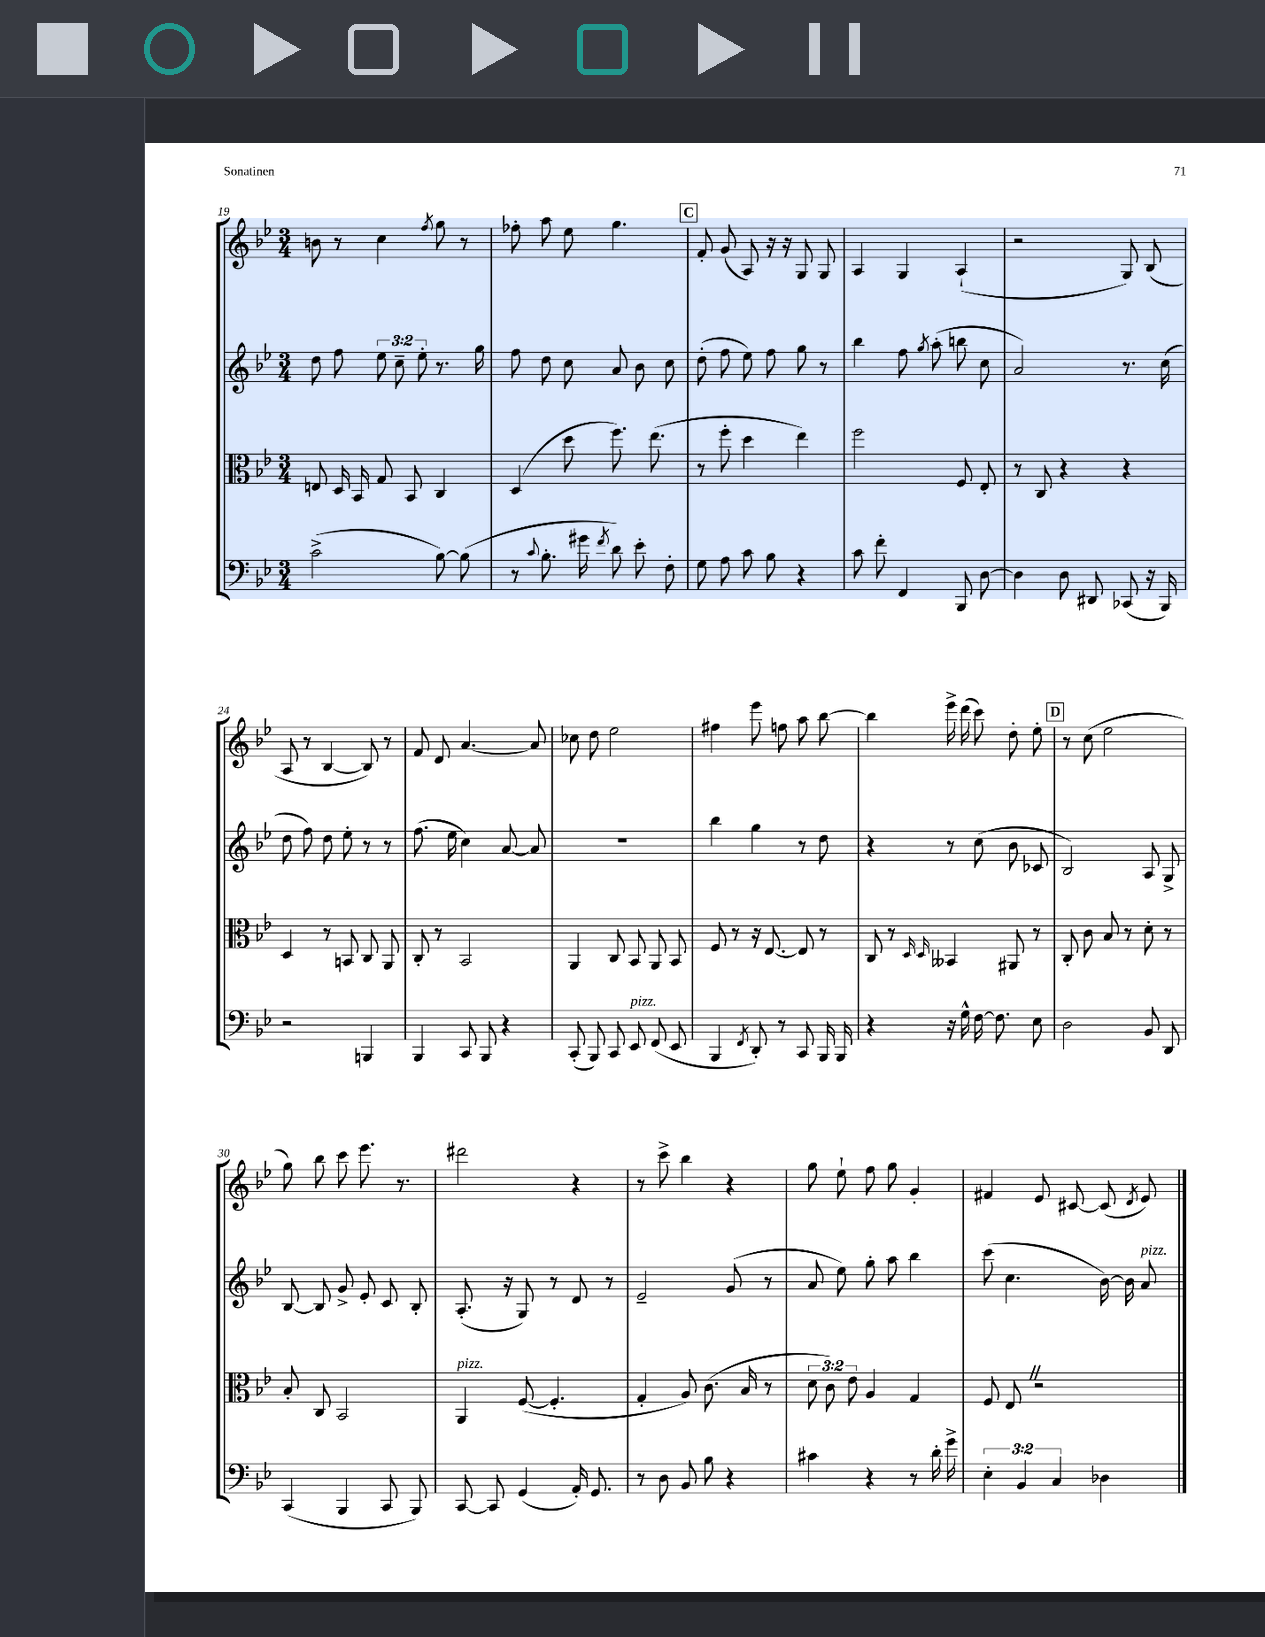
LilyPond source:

<<
\new StaffGroup <<
\new Staff = "s0" {
    \clef treble \key bes \major \numericTimeSignature \time 3/4
    \autoBeamOff b'8 r8 c''4 \acciaccatura { f''8 } g''8 r8 |
    fes''8-. a''8 ees''8 g''4. |
    \mark \markup { \box "C" } f'8-. g'8( a8) r16 r16 g8 g8 |
    a4 g4 a4-!( |
    r2 g8) bes8( |
    a8 r8 bes4~ bes8) r8 |
    f'8 d'8 a'4.~ a'8 |
    ces''8 d''8 ees''2 |
    fis''4 ees'''8 f''8 a''8 bes''8~ |
    bes''4 ees'''16-> d'''16( c'''8) d''8-. ees''8-. |
    \mark \markup { \box "D" } r8 c''8( ees''2 |
    g''8) bes''8 c'''8 ees'''8. r8. |
    dis'''2 r4 |
    r8 c'''8-> bes''4 r4 |
    g''8 ees''8-! f''8 g''8 g'4-. |
    fis'4 ees'8 cis'8~ cis'8( \acciaccatura { d'8 } ees'8) \bar "|." |
}
\new Staff = "s1" {
    \clef treble \key bes \major \numericTimeSignature \time 3/4 \override Staff.TupletNumber.text = #tuplet-number::calc-fraction-text
    \autoBeamOff d''8 f''8 \tuplet 3/2 { ees''8 c''8-- ees''8-. } r8. g''16 |
    f''8 d''8 c''8 a'8 bes'8 c''8 |
    \mark \markup { \box "C" } d''8-.( f''8 ees''8) f''8 g''8 r8 |
    bes''4 f''8 \acciaccatura { g''8 } a''8-.( b''8 c''8 |
    a'2) r8. c''16( |
    d''8 f''8) d''8 ees''8-. r8 r8 |
    f''8.( ees''16 c''4) a'8~ a'8 |
    R2. |
    bes''4 g''4 r8 d''8 |
    r4 r8 c''8( bes'8 ces'8 |
    \mark \markup { \box "D" } bes2) a8 g8-> |
    bes8~ bes8 g'8-> ees'8-. c'8 bes8-. |
    a8.-.( r16 g8) r8 d'8 r8 |
    ees'2-- g'8( r8 |
    a'8 ees''8) g''8-. a''8 bes''4 |
    c'''8( c''4. bes'16~) bes'16 a'8^\markup { \italic "pizz." } \bar "|." |
}
\new Staff = "s2" {
    \clef alto \key bes \major \numericTimeSignature \time 3/4 \override Staff.TupletNumber.text = #tuplet-number::calc-fraction-text
    \autoBeamOff e8 d16 bes,16 g8 bes,8 c4 |
    d4( d''8 f''8.) ees''8.( |
    \mark \markup { \box "C" } r8 f''8-. d''4 ees''4) |
    f''2 f8 ees8-. |
    r8 c8 r4 r4 |
    d4 r8 b,8 c8 a,8 |
    c8-. r8 bes,2 |
    a,4 c8 bes,8 a,8 bes,8 |
    f8 r8 r16 ees8.~ ees8 r8 |
    c8 r8 \grace { d16 d16 } beses,4 ais,8 r8 |
    \mark \markup { \box "D" } c8-. c'8 bes8 r8 d'8-. r8 |
    bes8-. c8 bes,2 |
    a,4^\markup { \italic "pizz." } f8~( f4.-. |
    g4-. a8) c'8.( bes16 r8 |
    \tuplet 3/2 { d'8 c'8) ees'8 } a4 g4 |
    f8 ees8 \once \override BreathingSign.text = \markup { \musicglyph "scripts.caesura.straight" } \breathe r2 \bar "|." |
}
\new Staff = "s3" {
    \clef bass \key bes \major \numericTimeSignature \time 3/4 \override Staff.TupletNumber.text = #tuplet-number::calc-fraction-text
    \autoBeamOff c'2->( bes8~) bes8( |
    r8 \appoggiatura { c'8 } bes8.-. gis'16 \acciaccatura { f'8 } d'8) ees'8-. f8-. |
    \mark \markup { \box "C" } g8 a8 c'8 bes8 r4 |
    c'8 f'8-. f,4 bes,,8 d8~ |
    d4 d8 dis,8 ces,8( r16 bes,,16) |
    r2 b,,4 |
    bes,,4 c,8 bes,,8 r4 |
    c,8-.( bes,,8) c,8 ees,8^\markup { \italic "pizz." } f,8( ees,8 |
    bes,,4 \acciaccatura { f,8 } d,8-.) r8 c,8 bes,,16 bes,,16 |
    r4 r16 g16-^ f16~ f8. ees8 |
    \mark \markup { \box "D" } d2 bes,8 d,8 |
    c,4( bes,,4 c,8 bes,,8) |
    c,8~ c,8 g,4( a,16-.) g,8. |
    r8 d8 bes,8 bes8 r4 |
    cis'4 r4 r8 d'16-. g'16-> |
    \tuplet 3/2 { ees4-. bes,4 c4 } des4 \bar "|." |
}
>>
>>
\layout { \context { \Score currentBarNumber = #19 } }
